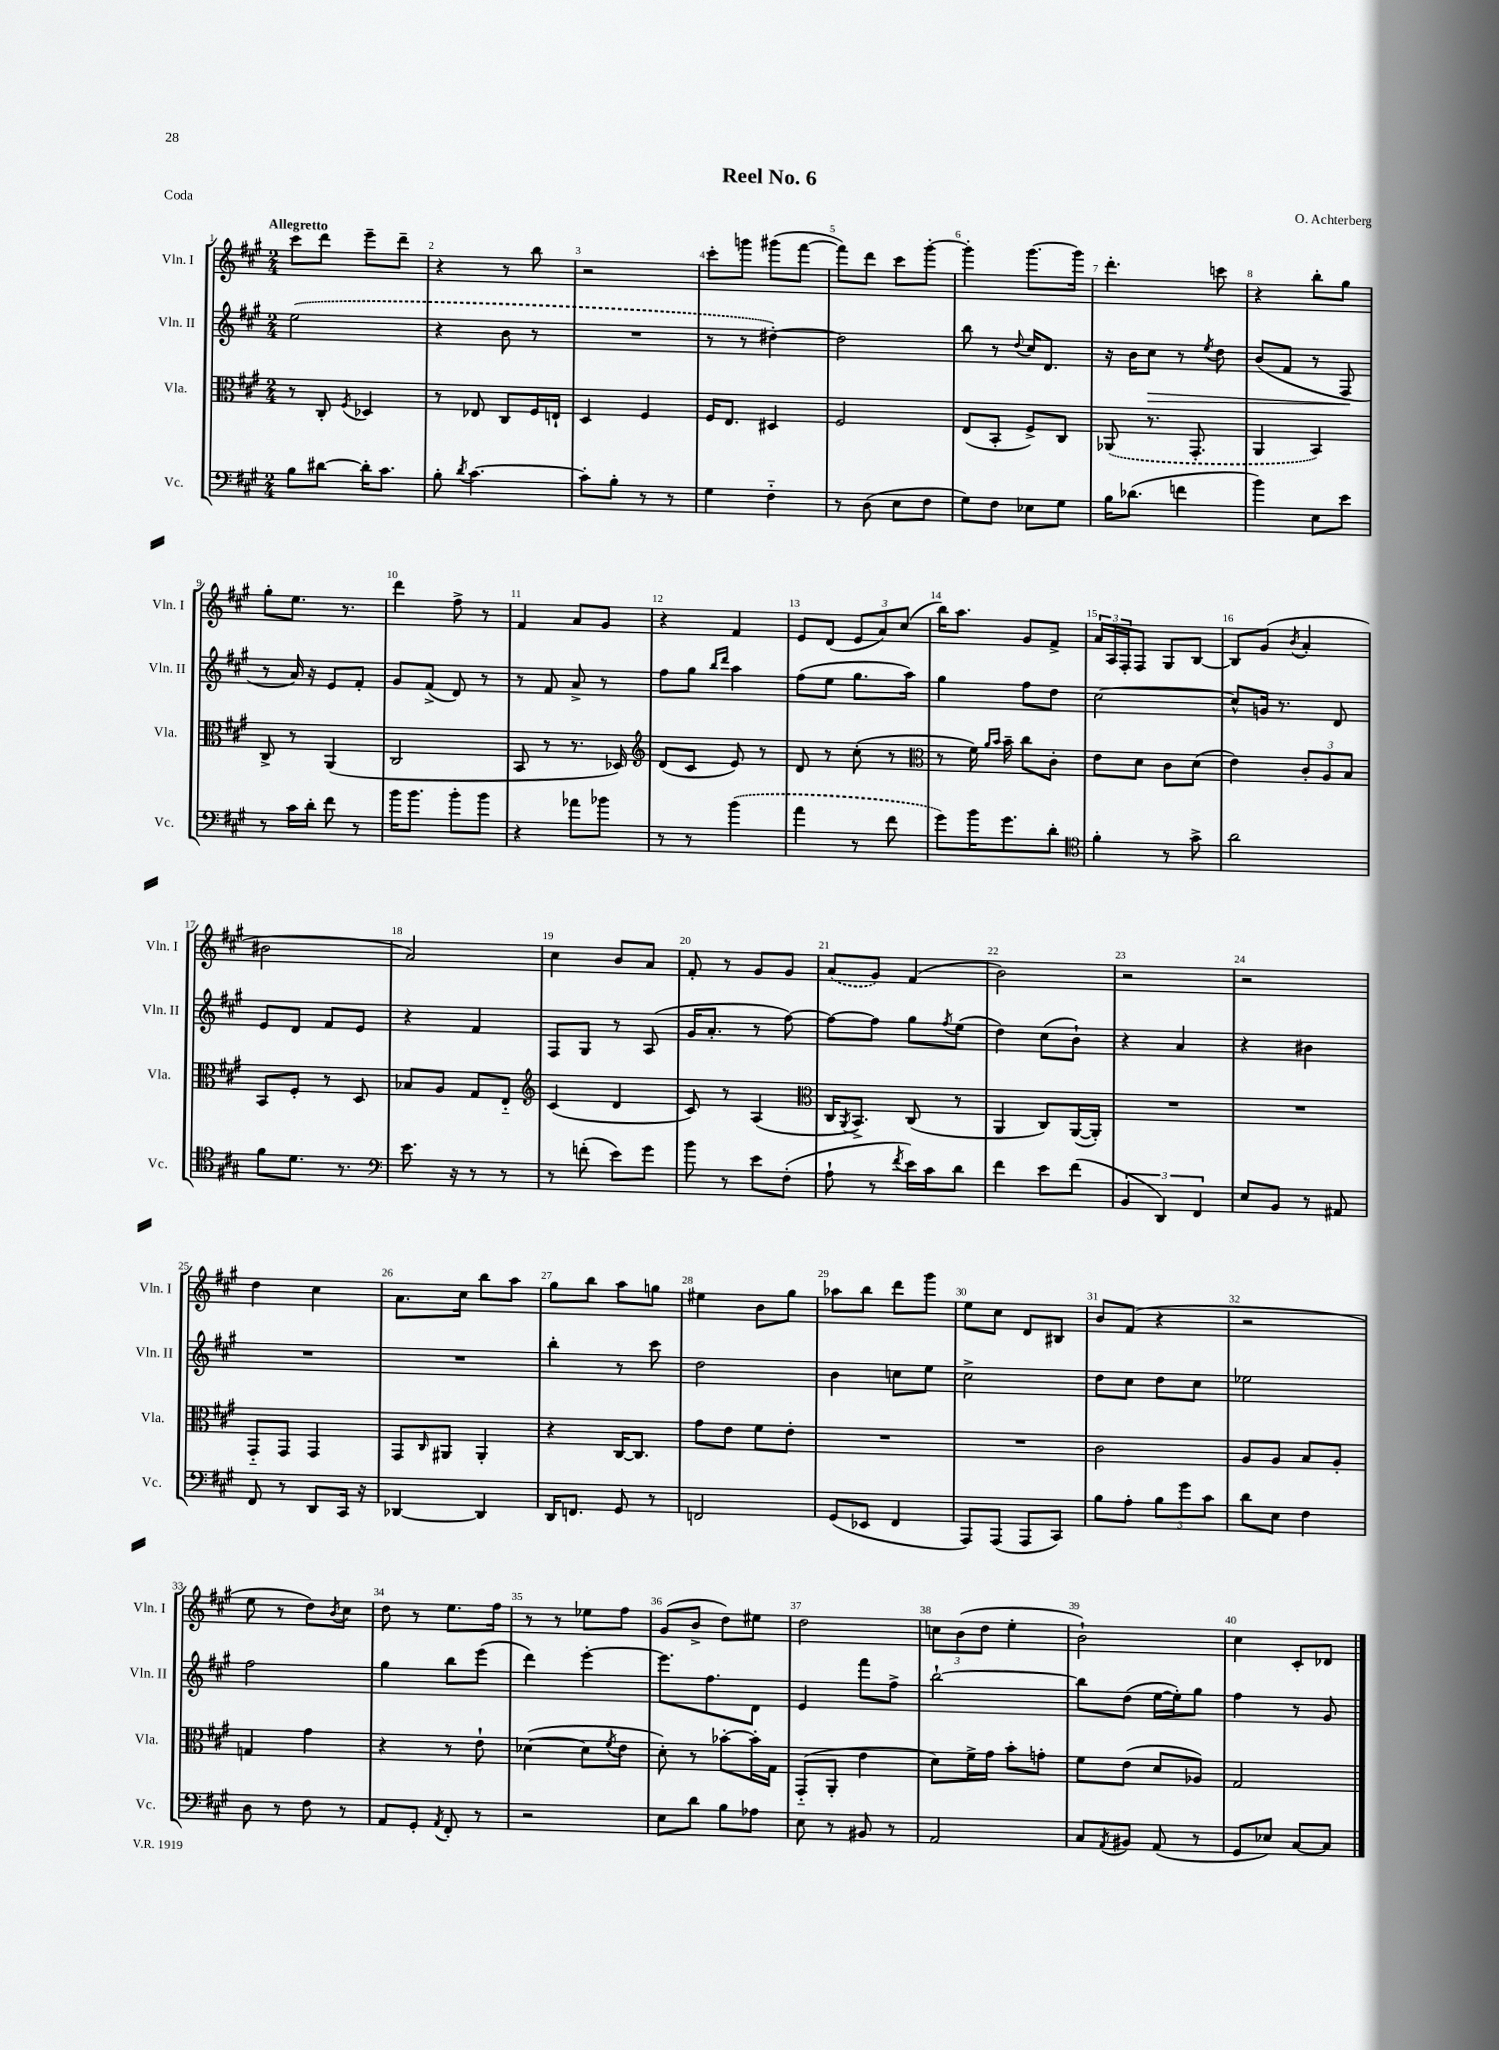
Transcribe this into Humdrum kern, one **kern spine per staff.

**kern	**kern	**kern	**kern
*staff4	*staff3	*staff2	*staff1
*clefF4	*clefC3	*clefG2	*clefG2
*k[f#c#g#]	*k[f#c#g#]	*k[f#c#g#]	*k[f#c#g#]
*M2/4	*M2/4	*M2/4	*M2/4
8B	8r	(2ee	8ccc#
[8d#	8C#'	.	8ddd
.	8qF#	.	.
16d#']	4D-	.	8eee~
8.c#	.	.	.
.	.	.	8ddd~
=	=	=	=
8B'	8r	4r	4r
8qd	.	.	.
[4.c#	8E-	.	.
.	8C#	8b	8r
.	16F#	8r	8bb
.	16E`	.	.
=	=	=	=
8c#']	4D	2r	2r
8B'	.	.	.
8r	4F#	.	.
8r	.	.	.
=	=	=	=
4G#	16F#	8r	8ccc#'
.	8.E	.	.
.	.	8r	8ggg
4F#'~	4D#	[4dd#')	(8ggg#
.	.	.	[8fff#
=	=	=	=
8r	2F#	2dd#]	8fff#])
(8D	.	.	8ddd
8E	.	.	8ccc#
8F#	.	.	[8ggg#'
=	=	=	=
8G#)	(8E	8bb	4ggg#']
8F#	8BB'	8r	.
.	.	8qqdd	.
8E-	8F#^)	16cc#	[8.ggg#
.	.	8.d	.
8G#	8C#	.	.
.	.	.	16ggg#]
=	=	=	=
16B	(8AA-	16r	4.ddd'
(8.d-	.	16b	.
.	8.r	8cc#	.
4f	.	8r	.
.	8.GG#'	.	.
.	.	8qee	.
.	.	8dd	8ccc
=	=	=	=
4b)	4AA	(8b	4r
.	.	8f#	.
8E	4BB)	8r	8bb'
8e	.	8F#	8gg#
=	=	=	=
8r	8C#^	8r	8gg#'
16c#	8r	16a)	8.ee
16d'	.	16r	.
8f#	(4AA	8e	.
.	.	.	8.r
8r	.	8f#'	.
=	=	=	=
16b	2C#	8g#	4ddd
8.b	.	.	.
.	.	(8f#^	.
8b'	.	8d)	8ff#^
8b	.	8r	8r
=	=	=	=
4r	8BB	8r	4f#
.	8r	8f#	.
8a-	8.r	8a^	8a
8b-	.	8r	8g#
.	16D-)	.	.
=	=	=	=
*	*clefG2	*	*
8r	(8d	8ff#	4r
8r	8c#	8gg#	.
.	.	16qqbb	.
.	.	16qqddd	.
(4b	8e)	4aa	4f#
.	8r	.	.
=	=	=	=
4a	8d	(8ff#	8e
.	8r	8ee	(8d
8r	(8cc#'	8.gg#	12e
.	.	.	12a)
8f#	8r	.	.
.	.	.	(12cc#
.	.	16aa)	.
=	=	=	=
*	*clefC3	*	*
8g#)	8r	4gg#	16bb)
.	.	.	8.aa
16b	16f#)	.	.
.	16qqa	.	.
.	16qqb	.	.
8.g#	16b~	.	.
.	8cc#	8ff#	8g#
8d'	8c#'	8dd	8f#^
=	=	=	=
*clefC4	*	*	*
4f#'	8e	[2cc#	24a
.	.	.	24A
.	.	.	24F#'
.	8d	.	8F#
8r	8c#	.	8G#
8g#^	(8d	.	[8B
=	=	=	=
2a	4e)	8cc#^^]	8B]
.	.	16g	(8g#
.	.	8.r	.
.	.	.	8qb
.	12c#'	.	4a'
.	12A	.	.
.	.	8d	.
.	12B	.	.
=	=	=	=
8f#	8BB	8e	2b#
8.d	8F#'	8d	.
.	8r	8f#	.
8.r	.	.	.
.	8D	8e	.
=	=	=	=
*clefF4	*	*	*
8.e	8B-	4r	2a)
.	8A	.	.
16r	.	.	.
8r	8G#	4f#	.
8r	8E'~	.	.
=	=	=	=
*	*clefG2	*	*
8r	(4c#	8F#	4cc#
(8f'	.	8G#	.
8e)	4d	8r	8b
8g#	.	(8A	8a
=	=	=	=
8b	8c#)	16g#	8f#'
.	.	8.a'	.
8r	8r	.	8r
8e	(4A	8r	8g#
(8F#'	.	[8ff#)	8g#
=	=	=	=
*	*clefC3	*	*
8A`	16C#	8ff#_	(8a
.	8qAA	.	.
.	8.BB^)	.	.
8r	.	8ff#]	8g#)
8qf#	.	.	.
16e)	(8C#	8gg#	(4f#
16c#	.	.	.
.	.	8qff#	.
8d	8r	(8ee	.
=	=	=	=
4f#	4AA	4dd)	2b)
8e	8C#)	(8cc#	.
(8f#	([16AA	8b`)	.
.	16AA'])	.	.
=	=	=	=
6BB	2r	4r	2r
6DD)	.	.	.
.	.	4a	.
6FF#	.	.	.
=	=	=	=
8E	2r	4r	2r
8BB	.	.	.
8r	.	4b#	.
8AA#	.	.	.
=	=	=	=
8FF#	8GG#'~	2r	4dd
8r	8GG#	.	.
8DD	4GG#	.	4cc#
16CC#	.	.	.
16r	.	.	.
=	=	=	=
[4DD-	8GG#	2r	8.a
.	16qqC#	.	.
.	8AA#	.	.
.	.	.	16cc#
4DD-]	4AA#'	.	8bb
.	.	.	8aa
=	=	=	=
16DD	4r	4bb'	8gg#
8.FF	.	.	.
.	.	.	8bb
8GG#	[16C#	8r	8aa
.	8.C#]	.	.
8r	.	8ccc#	8gg
=	=	=	=
2FF	8g#	2dd	4ee#
.	8e	.	.
.	8f#	.	8b
.	8e'	.	8gg#
=	=	=	=
(8GG#	2r	4b	8aa-
8EE-	.	.	8bb
4FF#	.	8cc	8ddd
.	.	8ee	8ggg#
=	=	=	=
8AAA)	2r	2cc#^	8ee
(8AAA	.	.	8cc#
8AAA	.	.	8d
8CC#)	.	.	8B#
=	=	=	=
8B	2c#	8dd	8b
8A'	.	8cc#	(8f#
12B	.	8dd	4r
12g#	.	.	.
.	.	8cc#	.
12c#	.	.	.
=	=	=	=
8d	8A	2ee-	2r
8E	8A	.	.
4F#	8B	.	.
.	8A'	.	.
=	=	=	=
8D	4G	2ff#	8ee
8r	.	.	8r
8F#	4g#	.	8dd)
.	.	.	8qb
8r	.	.	8cc#
=	=	=	=
8AA	4r	4gg#	8dd
8GG#'	.	.	8r
8qAA	.	.	.
8FF#'	8r	8bb	8.ee
8r	8e`	(8eee	.
.	.	.	16ff#
=	=	=	=
2r	([4d-	4ddd)	8r
.	.	.	8r
.	8d-]	[4eee'	8ee-
.	8qf#	.	.
.	8e	.	8ff#
=	=	=	=
8E	8d')	8.eee]	(8g#
8d	8r	.	8b^
.	.	8.ff#	.
8B	[8b-'	.	8dd)
8A-	16b-']	8d	8ee#
.	16G#	.	.
=	=	=	=
8E	(8GG#'~	4e	2dd
8r	8AA'	.	.
8BB#	4e	8fff#	.
8r	.	8ff#^	.
=	=	=	=
2AA	8d)	[2bb`	12cc
.	.	.	(12b
.	16f#^	.	.
.	.	.	12dd
.	16g#	.	.
.	8b'	.	4ee'
.	8g'	.	.
=	=	=	=
8C#	8f#	8bb]	2b`)
8qAA	.	.	.
8BB#	(8e	(8dd	.
(8AA	8d	[16ee	.
.	.	16ee'])	.
8r	8A-)	8gg#	.
=	=	=	=
8GG#	2G#	4ff#	4cc#
8E-)	.	.	.
[8C#	.	8r	8c#'
8C#]	.	8g#	8d-
==	==	==	==
*-	*-	*-	*-
